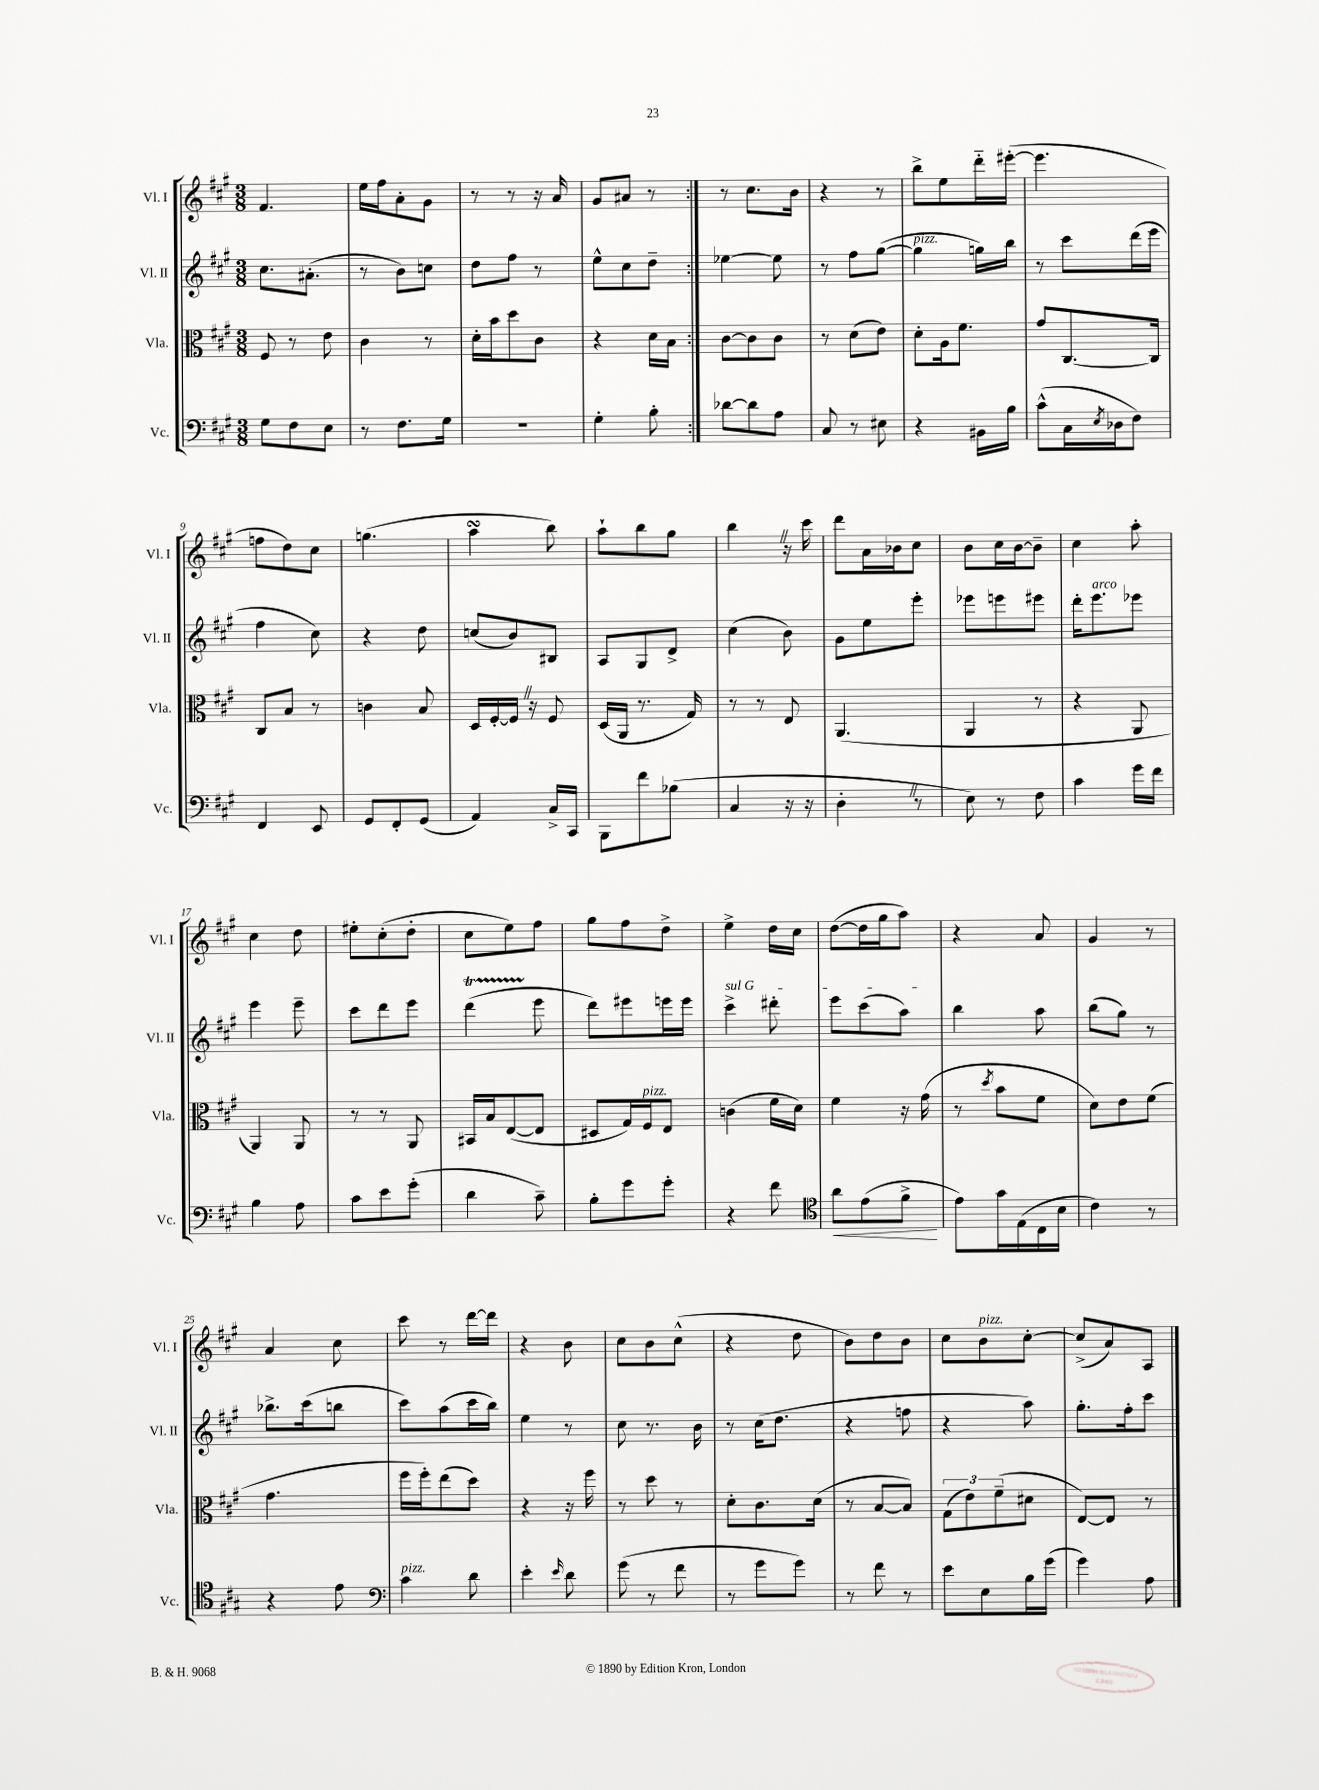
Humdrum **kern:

**kern	**kern	**kern	**kern
*staff4	*staff3	*staff2	*staff1
*clefF4	*clefC3	*clefG2	*clefG2
*k[f#c#g#]	*k[f#c#g#]	*k[f#c#g#]	*k[f#c#g#]
*M3/8	*M3/8	*M3/8	*M3/8
8G#	8F#	8.cc#	4.f#
8F#	8r	.	.
.	.	(8.a#'	.
8E	8e	.	.
=	=	=	=
8r	4c#	8r	16ee
.	.	.	16ff#
8.F#	.	8b)	8a'
.	8r	8cc	8g#
16G#	.	.	.
=	=	=	=
4.r	16d'	8dd	8r
.	16b	.	.
.	8dd	8ff#	8r
.	8c#	8r	16r
.	.	.	16a
=	=	=	=
4G#'	4r	8ee^^	8g#
.	.	8cc#	8a#
8B'	16d	8dd~	8r
.	16B	.	.
=:|!	=:|!	=:|!	=:|!
[8d-	[8c#	[4ee-	8r
8d-]	8c#]	.	8.cc#
8A	8c#	8ee-]	.
.	.	.	16b
=	=	=	=
8C#	8r	8r	4r
8r	(8d	8ff#	.
8E#	8e)	([8gg#	8r
=	=	=	=
4r	8d'	4gg#]	8bb^
.	16A	.	8ee
.	8.f#	.	.
16BB#	.	16gg)	16ddd'~
16B	.	16bb	([16eee#'
=	=	=	=
(8c#^^	8g#	8r	4.eee#]
16C#	[8.C#	8ccc#	.
8qE	.	.	.
16D-	.	.	.
8F#)	.	(16ddd	.
.	16C#]	16eee	.
=	=	=	=
4FF#	8C#	4ff#	8ff
.	8B	.	8dd)
8EE	8r	8cc#)	8cc#
=	=	=	=
8GG#	4c	4r	(4.gg
8FF#'	.	.	.
(8GG#	8B	8dd	.
=	=	=	=
4AA)	16D	(8cc	4aa
.	[16F#'	.	.
.	16F#]	8b)	.
.	16r	.	.
16C#^	8F#	8B#	8bb)
16CC#	.	.	.
=	=	=	=
8BBB	(16D	8A	8aa`
.	16AA	.	.
8f#	8.r	8G#	8bb
(8B-	.	8d^	8gg#
.	16G#)	.	.
=	=	=	=
4C#	8r	(4cc#	4bb
.	8r	.	.
16r	8E	8b)	16r
16r	.	.	16ccc#
=	=	=	=
4D'	(4.AA	8g#	8ddd
.	.	8ee	16a
.	.	.	16b-
8r	.	8eee'	8cc#
=	=	=	=
8E)	4AA	8eee-	8b
8r	.	8eee	16cc#
.	.	.	[16b
8F#	8r	8eee#	8b~]
=	=	=	=
4c#	4r	16ddd'	4cc#
.	.	8.eee	.
16g#	8AA	8eee-	8aa'
16f#	.	.	.
=	=	=	=
4B	4AA)	4eee	4cc#
8A	8AA	8eee~	8dd
=	=	=	=
8c#	8r	8ccc#	8ee#'
8e	8r	8ddd	(8cc#'
(8g#'	8AA	8eee	8dd'
=	=	=	=
4d	16BB#	(4ddd	8cc#
.	16B	.	.
.	([8E	.	8ee)
8c#~)	8E]	8eee	8ff#
=	=	=	=
8B'	8D#	8ddd)	8gg#
8g#	16G#)	8eee#	8ff#
.	16F#	.	.
8g#'	8E	16eee	8dd^
.	.	16eee	.
=	=	=	=
4r	(4c	4ccc#^	4ee^
8f#	16f#	8ddd#'	16dd
.	16d)	.	16cc#
=	=	=	=
*clefC4	*	*	*
8a	4f#	8eee	([8dd
(8e	.	(8ccc#	16dd]
.	.	.	16gg#
8f#^	16r	8aa)	8aa)
.	(16g#	.	.
=	=	=	=
8e)	8r	4bb	4r
.	8qdd	.	.
16g#	8b	.	.
(16E	.	.	.
16C#	8f#	8aa	8a
16B	.	.	.
=	=	=	=
4c#)	8d)	(8bb	4g#
.	8e	8gg#)	.
8r	(8f#	8r	8r
=	=	=	=
4r	4.g#	8.bb-^	4a
.	.	(16ccc#	.
8e	.	8bb	8cc#
=	=	=	=
*clefF4	*	*	*
4c#	16ff#	8ccc#)	8ccc#
.	16ff#')	.	.
.	(8ee	(8aa	8r
8d	8dd)	16ccc#	[16ddd
.	.	16bb)	16ddd]
=	=	=	=
4e'	4r	4ee	4r
16qqe	.	.	.
8d	16r	8r	8b
.	16ff#	.	.
=	=	=	=
(8g#	8r	8cc#	8cc#
8r	8dd	8.r	8b
8f#	8r	.	(8cc#^^
.	.	16b	.
=	=	=	=
8r	8d'	8r	4r
8g#	8.c#	(16cc#	.
.	.	8.dd	.
8g#)	.	.	8dd
.	(16d	.	.
=	=	=	=
8r	8r	4r	8b)
8f#	[8B	.	8dd
8r	8B])	8ff	8b
=	=	=	=
8e	(12G#	4r	8cc#
.	12e)	.	.
8E	.	.	8b
.	(12f#~	.	.
16B	8d#	8aa)	[8cc#'
(16g#	.	.	.
=	=	=	=
4g#)	[8E)	8.gg#'	(8cc#^]
.	8E]	.	8a)
.	.	16ff#'	.
8A	8r	8ccc#	8A
==	==	==	==
*-	*-	*-	*-
